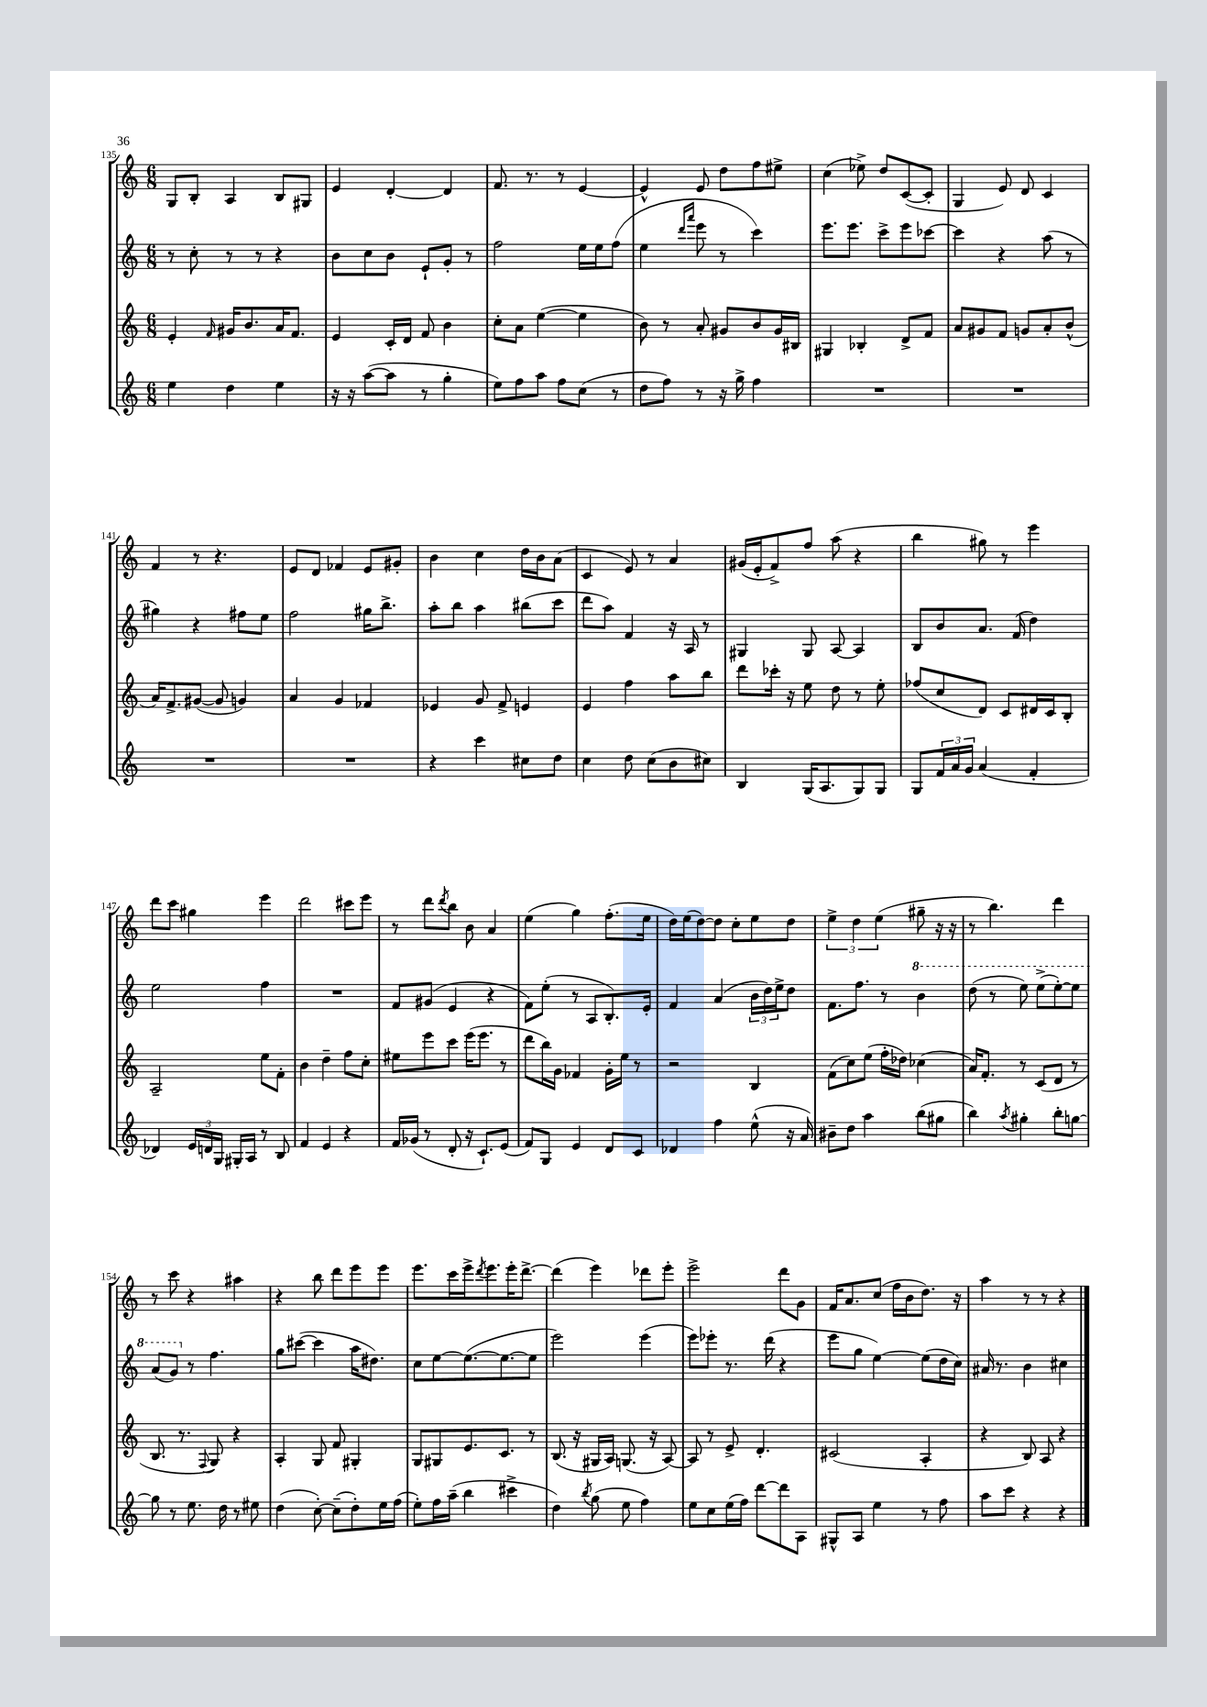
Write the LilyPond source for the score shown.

<<
\new StaffGroup <<
\new Staff = "s0" {
    \clef treble \key c \major \numericTimeSignature \time 6/8
    g8 b8-. a4 b8 gis8 |
    e'4 d'4~-. d'4 |
    f'8. r8. r8 e'4~ |
    e'4-^ e'8 d''8 f''8 eis''8-> |
    c''4( ees''8->) d''8 c'8~( c'8-. |
    g4 e'8) d'8 c'4 |
    f'4 r8 r4. |
    e'8 d'8 fes'4 e'8 gis'8-. |
    b'4 c''4 d''16 b'16 a'8( |
    c'4 e'8) r8 a'4 |
    gis'16( e'16-. f'8->) f''8 a''8( r4 |
    b''4 gis''8) r8 e'''4 |
    d'''8 c'''8 gis''4 e'''4 |
    d'''2 cis'''8 e'''8 |
    r8 d'''8 \acciaccatura { d'''8 } b''8 b'8 a'4 |
    e''4( g''4) f''8.-.( e''16 |
    d''16) e''16( d''8~) d''8 c''8-. e''8 d''8 |
    \tuplet 3/2 { e''4-> d''4 e''4( } gis''8-- r16 r16 |
    r8 b''4.) d'''4 |
    r8 c'''8 r4 ais''4 |
    r4 b''8 d'''8 e'''8 e'''8 |
    e'''8. c'''16 e'''16-> \acciaccatura { d'''8 } e'''8. e'''16-. d'''8.~-> |
    d'''4( e'''4) des'''8 e'''8-. |
    e'''2-> d'''8 g'8 |
    f'16 a'8. c''8( f''16 b'16 d''8.) r16 |
    a''4 r8 r8 r4 \bar "|." |
}
\new Staff = "s1" {
    \clef treble \key c \major \numericTimeSignature \time 6/8
    r8 c''8-. r8 r8 r4 |
    b'8 c''8 b'8 e'8-! g'8-. r8 |
    f''2 e''16 e''16 f''8( |
    e''4 \grace { d'''16 a'''16 } e'''8 r8 c'''4) |
    e'''8. e'''8. c'''8-> e'''8 ces'''8~ |
    ces'''4 r4 a''8( r8 |
    gis''4) r4 fis''8 e''8 |
    f''2 gis''16 b''8.-> |
    a''8-. b''8 a''4 bis''8( c'''8 |
    d'''8 a''8) f'4 r16 a16 r8 |
    gis4 gis8 a8~ a4 |
    b8 b'8 a'8. f'16( d''4) |
    e''2 f''4 |
    R2. |
    f'8 gis'8( e'4 r4 |
    f'8) e''8-.( r8 a8 b8.-.) e'16-. |
    f'4 a'4( \tuplet 3/2 { b'16 d''16) e''16-> } d''8 |
    f'8. f''8. r8 \ottava #1 b''4 |
    d'''8( r8 e'''8) e'''8->( e'''8~-.) e'''8 |
    a''8( g''8) \ottava #0 r8 f''4. |
    g''8 cis'''8~( cis'''4 a''16 dis''8.) |
    c''8 e''8~ e''8.~( e''8.~ e''8 |
    e'''2) e'''4( |
    e'''8) ees'''8-. r8. d'''16( r4 |
    e'''8 g''8 e''4~) e''8( d''16 c''16) |
    ais'16 r8. b'4 cis''4 \bar "|." |
}
\new Staff = "s2" {
    \clef treble \key c \major \numericTimeSignature \time 6/8
    e'4-. \grace { f'16 } gis'16 b'8. a'16 f'8. |
    e'4 c'16-. d'16 f'8 b'4 |
    c''8-. a'8 e''4~( e''4 |
    b'8) r8 a'8-. gis'8 b'8 gis'16 bis16 |
    gis4 bes4-. d'8-> f'8 |
    a'8 gis'8 f'8 g'8 a'8-. b'8-^( |
    a'16) f'8.-> gis'8~( gis'8 g'4) |
    a'4 g'4 fes'4 |
    ees'4 g'8 f'8-> e'4 |
    e'4 f''4 a''8 b''8 |
    d'''8 ces'''16-. r16 e''8 d''8 r8 e''8-. |
    fes''8( c''8 d'8) c'8 dis'16 c'16 b8-. |
    a2-- e''8 f'8-. |
    b'4 d''4-- f''8 c''8-. |
    eis''8 e'''8 c'''8 e'''16( e'''8. r8 |
    d'''8 b''16) g'16 fes'4 g'16-. e''16 r8 |
    r2 b4 |
    f'8( c''8) e''8( f''16-. des''16) ces''4( |
    a'16) f'8.-. r8 c'8( d'8 r8 |
    b8. r8. \appoggiatura { f8 } g8) r4 |
    a4-. g8 f'8 gis4-. |
    g8 gis8 e'8. c'8. r8 |
    b8.( r16 gis16 a16) g8.( r16 a8~) |
    a8 r8 e'8-> d'4.-. |
    cis'2( a4-. |
    r4 b8) a8 r4 \bar "|." |
}
\new Staff = "s3" {
    \clef treble \key c \major \numericTimeSignature \time 6/8
    e''4 d''4 e''4 |
    r16 r16 a''8~( a''8 r8 g''4-. |
    e''8) f''8 a''8 f''8 c''8( r8 |
    d''8 f''8) r8 r16 g''16-> f''4 |
    R2. |
    R2. |
    R2. |
    R2. |
    r4 c'''4 cis''8 d''8 |
    c''4 d''8 c''8( b'8 cis''8) |
    b4 g16( a8. g8) g8 |
    g8 \tuplet 3/2 { f'16 a'16 g'16 } a'4( f'4-. |
    des'4) \tuplet 3/2 { e'16 d'16 g16 } gis16-. a16 r8 b8 |
    f'4 e'4 r4 |
    f'16 ges'16( r8 d'8-. r16 c'8.-!) e'8( |
    f'8) g8 e'4 d'8 c'8 |
    des'4 f''4 e''8-^( r16 a'16) |
    bis'8-- d''8 a''4 b''8( gis''8 |
    b''4) \acciaccatura { a''8 } gis''4-. b''8-. g''8~ |
    g''8 r8 e''8. d''16 r8 eis''8 |
    d''4( c''8~-.) c''8--( d''8-.) e''16 f''16( |
    e''8-.) f''16 a''16--( b''4 cis'''4-> |
    d''4) \acciaccatura { b''8 } g''8( e''8 f''4) |
    e''8 c''8 e''16( f''16) d'''8~ d'''8 a8 |
    gis8-^ a8 e''4 r8 f''8 |
    a''8 c'''8 r4 r4 \bar "|." |
}
>>
>>
\layout { \context { \Score currentBarNumber = #135 } }
